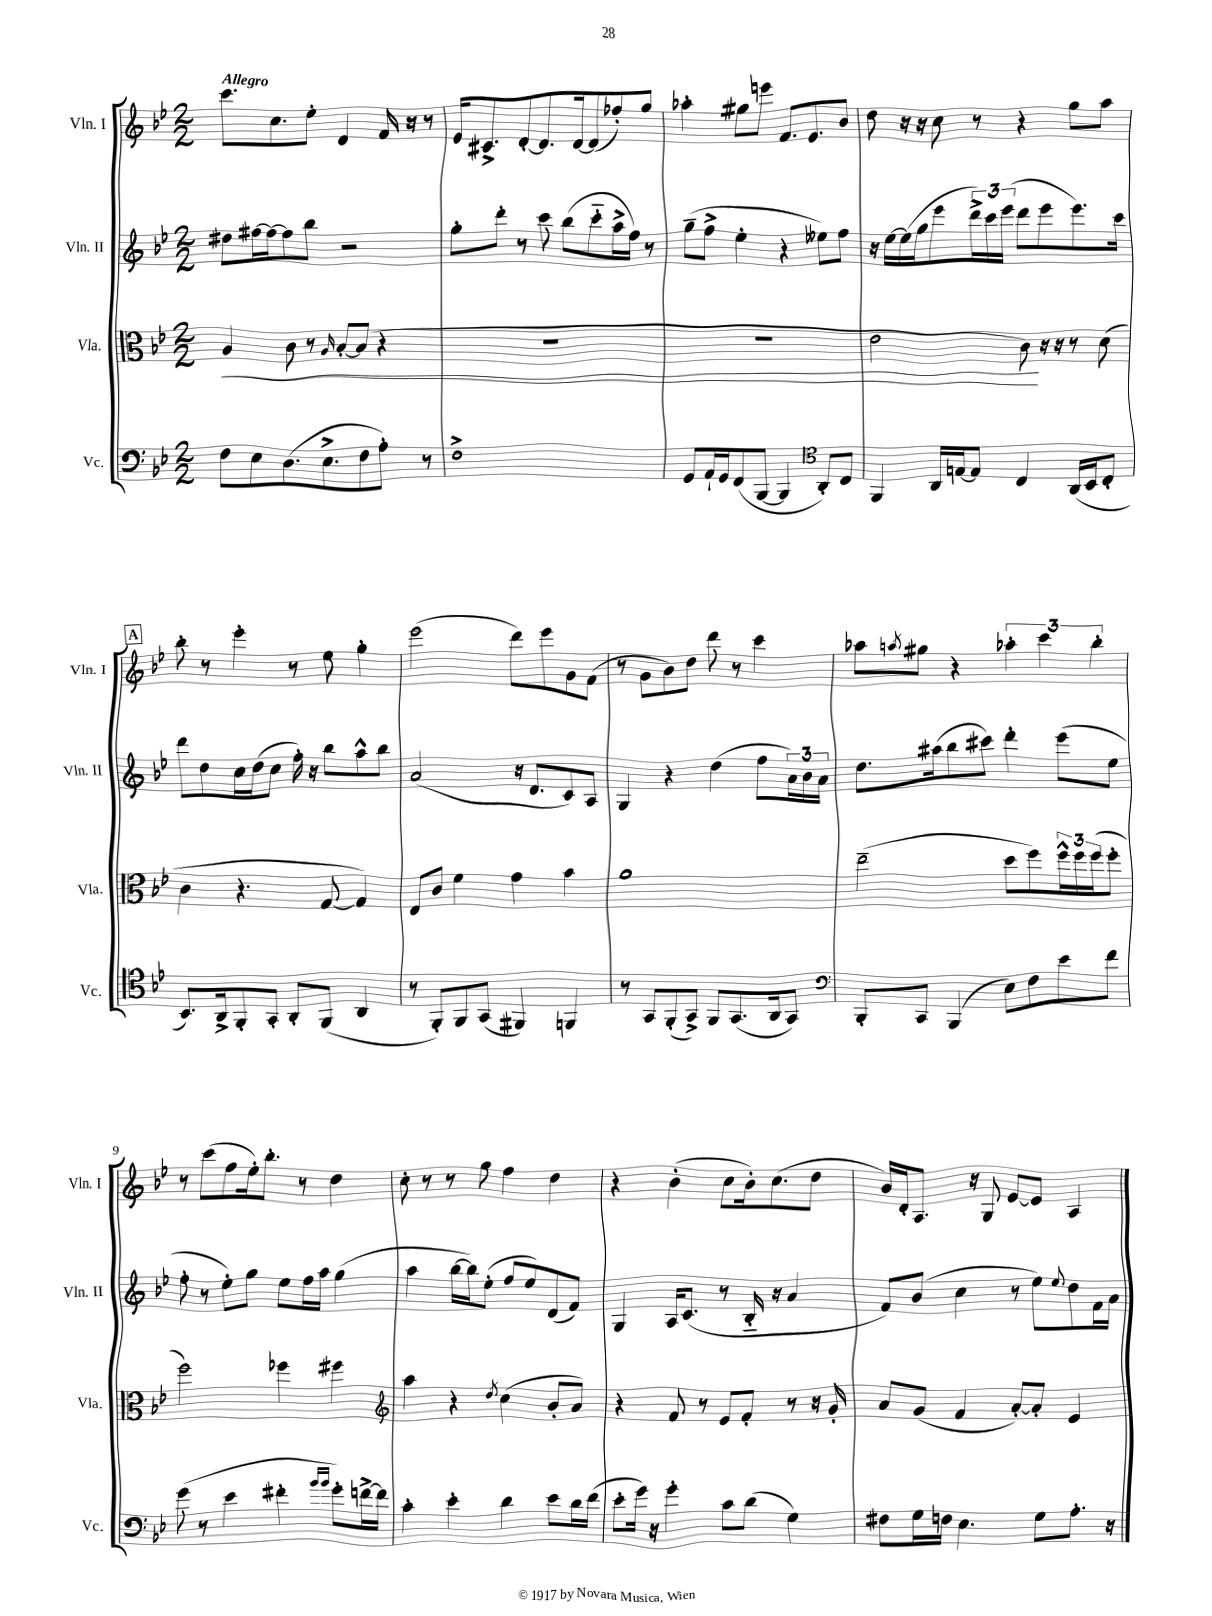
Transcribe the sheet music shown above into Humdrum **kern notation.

**kern	**kern	**kern	**kern
*staff4	*staff3	*staff2	*staff1
*clefF4	*clefC3	*clefG2	*clefG2
*k[b-e-]	*k[b-e-]	*k[b-e-]	*k[b-e-]
*M2/2	*M2/2	*M2/2	*M2/2
8F	4A	8dd#	8.ccc
8E-	.	[16ff#	.
.	.	16ff#_	8.cc
(8.D	8c	8ff#]	.
.	8r	8bb-	8ee-'
8.E-^	.	.	.
.	16qqA	.	.
.	[8B-'	2r	4d
8F	(8B-]	.	.
8A')	4r	.	16f
.	.	.	16r
8r	.	.	8r
=	=	=	=
1F^	1r	8gg'	16e-
.	.	.	8.c#^
.	.	8ddd'	.
.	.	8r	[8d'
.	.	8ccc	8.d]
.	.	(8bb-	.
.	.	.	[16d
.	.	8ccc'~	(8d]
.	.	16aa^	8ff-')
.	.	16ff)	.
.	.	8r	8gg
=	=	=	=
8GG	1r	(8gg~	4aa-'
16AA`	.	8ff^	.
16GG	.	.	.
(8FF	.	4ee-'	8gg#
[8BBB-	.	.	8eee
4BBB-]	.	4r	8.f
.	.	.	8.e-
*clefC4	*	*	*
8AA')	.	8ee--)	.
8C	.	8ff	8b-
=	=	=	=
4FF	2e-	16r	8dd
.	.	[16ee-	.
.	.	(16ee-]	16r
.	.	16gg	16r
16AA	.	8eee-	8cc
[16E	.	.	.
8E]	.	24ddd^)	8r
.	.	24ccc	.
.	.	(24eee-	.
4C	8c)	8ddd	4r
.	16r	8eee-	.
.	16r	.	.
(16AA	8r	8.eee-)	8gg
16BB-	.	.	.
8C'	(8d	.	8aa
.	.	16ccc	.
=	=	=	=
8.BB-)	4c	8ddd	8bb-'
.	.	8dd	8r
16AA^	.	.	.
8FF'	4.r	16cc	4eee-'
.	.	(16dd	.
8GG'	.	8cc	.
8AA'	.	16ff')	8r
.	.	16r	.
(8FF	[8G	8bb-	8ee-
4AA	4G])	8aa^^	4gg'
.	.	8bb-	.
=	=	=	=
8r	8E-	(2a	(2eee-
8FF')	8c	.	.
8FF	4f	.	.
(8GG	.	.	.
4FF#)	4g	16r	8ddd)
.	.	8.d	.
.	.	.	8eee-
4FF	4b-	8c)	8g
.	.	8A	(8f
=	=	=	=
8r	1a	4G	8r
8GG	.	.	8g
(8FF'	.	4r	8b-)
8GG^)	.	.	8dd
8FF	.	(4dd	8ddd
(8.GG	.	.	8r
.	.	8ff	4ccc
16AA	.	.	.
8GG)	.	24a)	.
.	.	24b-	.
.	.	24a	.
=	=	=	=
*clefF4	*	*	*
8BBB-'	(2ee-~	8.dd	8aa-
.	.	.	8qaa
8CC	.	.	8gg#
.	.	(16aa#	.
(4BBB-	.	8bb-	4r
.	.	8ccc#)	.
8E-)	8dd	4ddd'	6aa-'
8F	8ff)	.	.
.	.	.	6ccc
8e-	24ff^^	(8eee-	.
.	24ff	.	.
.	(24ff	.	6bb-'
8f	8ff'	8ee-	.
=	=	=	=
(8g	2ff)	8ff'	8r
8r	.	8r	(8ccc
4e-	.	8ee-')	8ff
.	.	8gg	16ee-')
.	.	.	8.bb-'
4f#'	4ff-	8ee-	.
.	.	16ff	8r
.	.	16aa	.
16qqb-	.	.	.
16qqb-	.	.	.
8g')	4ff#	(4gg	4dd
[16f^	.	.	.
16f]	.	.	.
=	=	=	=
*	*clefG2	*	*
4c'	4aa	4aa	8cc'
.	.	.	8r
4e-'	4r	[16bb-	8r
.	.	16bb-])	.
.	.	(8ee-'	8gg
.	8qdd	.	.
4d	(4cc	8ff	4ff
.	.	8ee-)	.
8e-	8b-'	(8d	4dd
16d	8a)	8f)	.
(16f	.	.	.
=	=	=	=
8e-'	4r	4G	4r
16g)	.	.	.
16r	.	.	.
4g'	8f	16A	(4b-'
.	.	(8.c	.
.	8r	.	.
8c	8e-	8r	8cc
(8d	8f'	16B-'~	16b-')
.	.	16r	(8.cc
4G)	8r	4a	.
.	16r	.	8dd
.	16g'	.	.
=	=	=	=
8F#	8a	8f)	16b-)
.	.	.	16d'
16G	(8g	(8b-	8.A
16F	.	.	.
4.E-	4f	4cc	.
.	.	.	16r
.	.	.	8G
.	[8a')	8r	[8e-
8G	8a']	8ee-)	8e-]
.	.	8qqee-	.
8.A'	4e-	8dd	4A
.	.	16f	.
16r	.	16a	.
==	==	==	==
*-	*-	*-	*-
